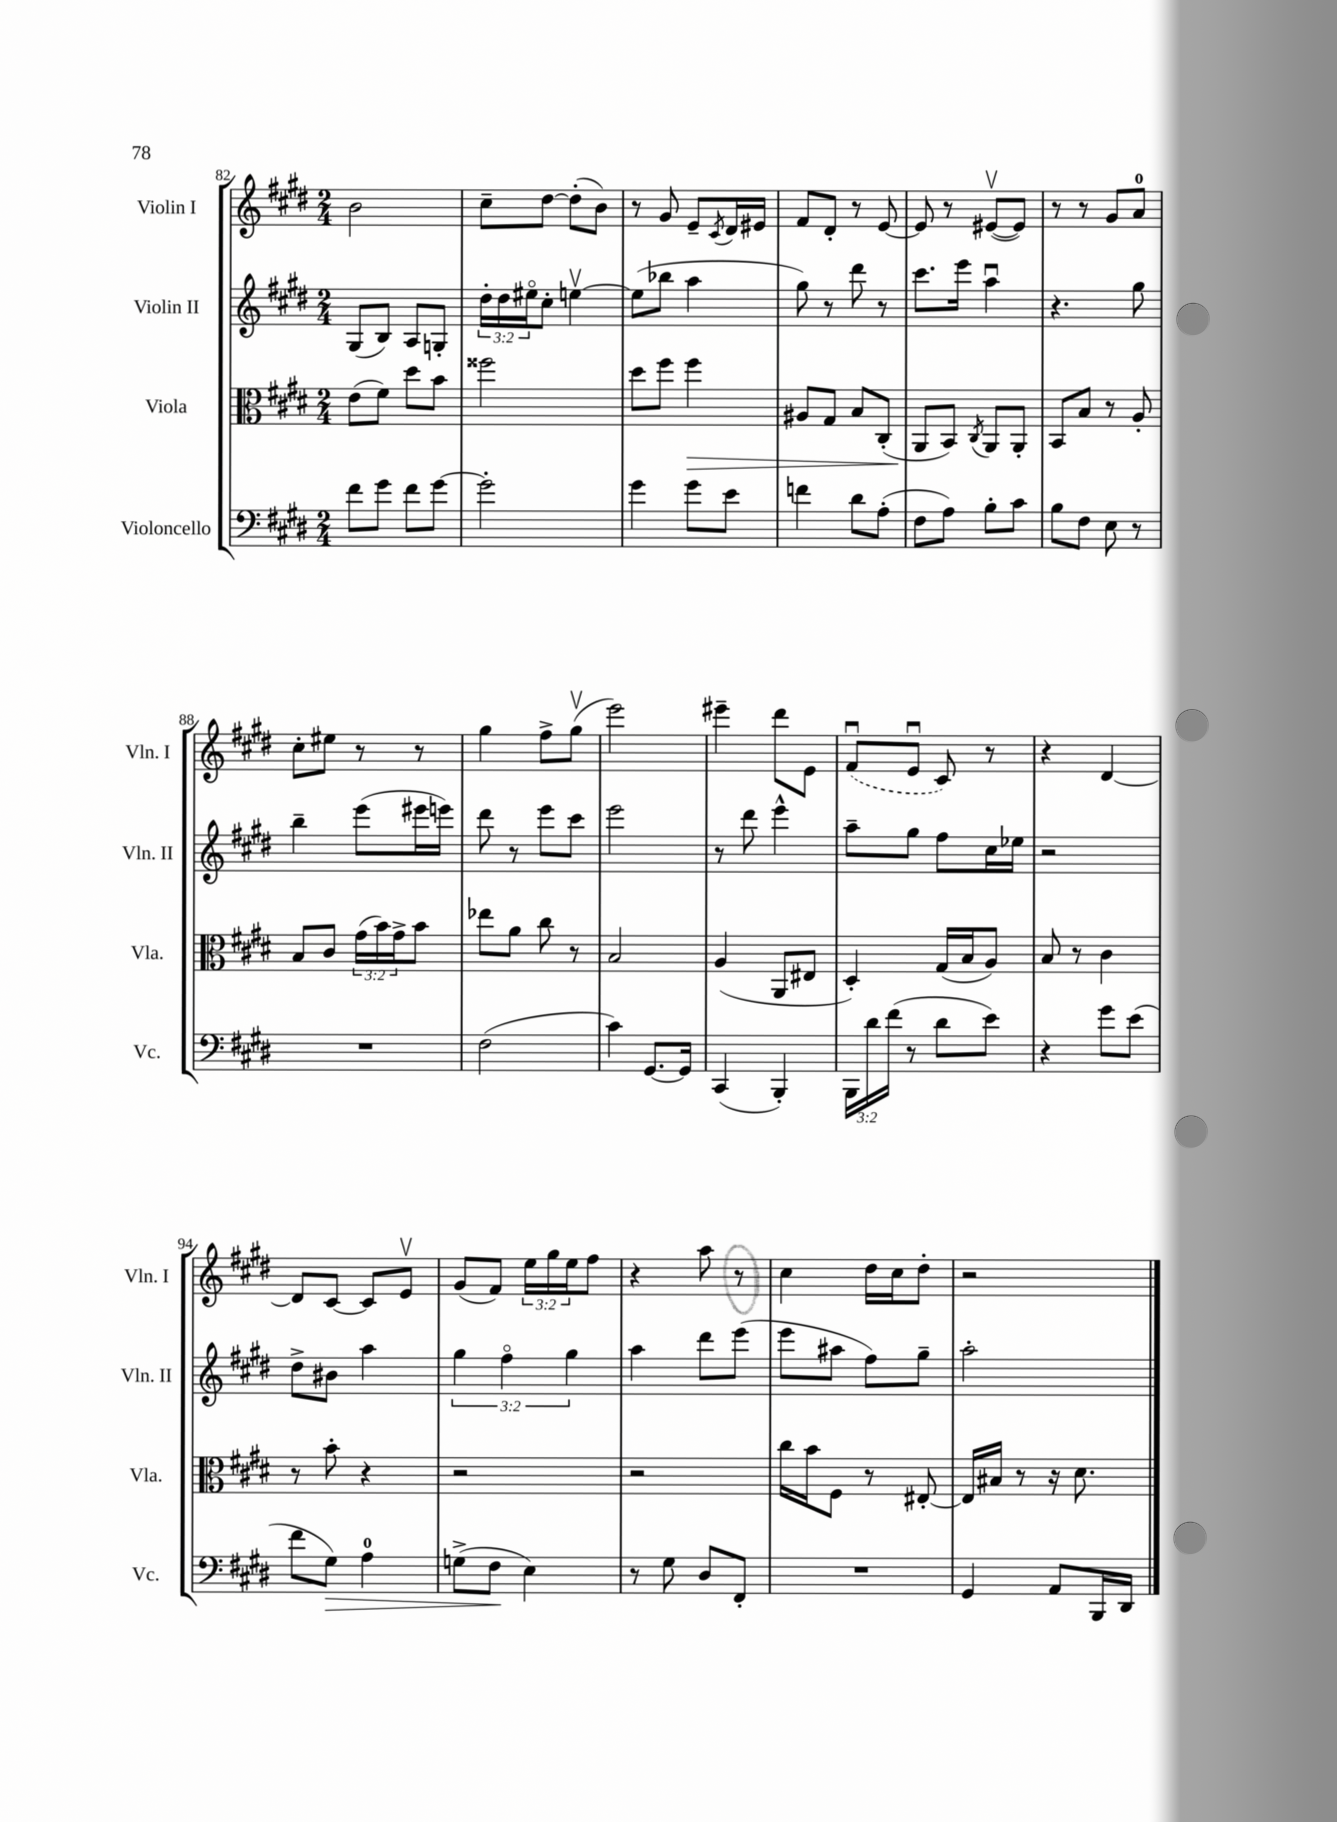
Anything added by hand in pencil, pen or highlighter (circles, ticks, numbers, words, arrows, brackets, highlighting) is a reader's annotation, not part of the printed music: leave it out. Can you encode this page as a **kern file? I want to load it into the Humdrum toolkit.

**kern	**dynam	**kern	**dynam	**kern	**kern
*part4	*part4	*part3	*part3	*part2	*part1
*staff4	*staff4	*staff3	*staff3	*staff2	*staff1
*I"Violoncello	*	*I"Viola	*	*I"Violin II	*I"Violin I
*I'Vc.	*	*I'Vla.	*	*I'Vln. II	*I'Vln. I
*clefF4	*	*clefC3	*	*clefG2	*clefG2
*k[f#c#g#d#]	*	*k[f#c#g#d#]	*	*k[f#c#g#d#]	*k[f#c#g#d#]
*M2/4	*	*M2/4	*	*M2/4	*M2/4
=82	=82	=82	=82	=82	=82
8f#\L	.	(8e\L	.	(8G#/L	2b\
8g#\J	.	8f#\J)	.	8B/J)	.
8f#\L	.	8dd#\L	.	8A/L	.
[8g#\J	.	8b\J	.	8Gn'/J	.
=83	=83	=83	=83	=83	=83
2g#'\]	.	2ff##X\	.	24dd#'\LL	8cc#~\L
.	.	.	.	24dd#\	.
.	.	.	.	24ee#X\J	.
.	.	.	.	8cc#'\J	[8dd#\J
.	.	.	.	[4eenv\	(8dd#'\L]
.	.	.	.	.	8b\J)
=84	=84	=84	=84	=84	=84
4g#\	.	8dd#\L	.	(8ee\L]	8r
.	.	8ff#\J	.	8bb-X\J	8g#/
!	!	!	!LO:HP:b	!	!
8g#\L	.	4ff#\	>	4aa\	8e~/L
.	.	.	.	.	8qc#/
8e\J	.	.	.	.	16d#/L
.	.	.	.	.	16e#X/JJ
=85	=85	=85	=85	=85	=85
4fn\	.	8A#X/L	.	8gg#\)	8f#/L
.	.	8G#/J	.	8r	8d#'/J
8d#\L	.	8B/L	.	8ddd#\	8r
(8A'\J	.	(8C#'/J	.	8r	[8e/
=86	=86	=86	=86	=86	=86
8F#\L	.	8AA/L	.	8.ccc#\L	8e/]
8A\J)	.	8BB/J)	]	.	8r
.	.	.	.	16eee\Jk	.
.	.	8qC#/	.	.	.
8B'\L	.	8AA/L	.	4aau\	([8e#Xv/L
8c#\J	.	8AA'/J	.	.	8e#/J])
=87	=87	=87	=87	=87	=87
8B\L	.	8BB/L	.	4.r	8r
8F#\J	.	8B/J	.	.	8r
8E\	.	8r	.	.	8g#/L
8r	.	8A'/	.	8gg#\	8a/J
!!LO:LB:g=z
=88	=88	=88	=88	=88	=88
2r	.	8B/L	.	4bb~\	8cc#'\L
.	.	8c#/J	.	.	8ee#X\J
.	.	(24g#\LL	.	(8eee\L	8r
.	.	24b\)	.	.	.
.	.	24g#^\J	.	.	.
.	.	8b\J	.	16eee#X\L	8r
.	.	.	.	16eeen\JJ)	.
=89	=89	=89	=89	=89	=89
(2F#\	.	8ee-X\L	.	8ddd#\	4gg#\
.	.	8a\J	.	8r	.
.	.	8cc#\	.	8eee\L	8ff#^\L
.	.	8r	.	8ccc#\J	(8gg#v\J
=90	=90	=90	=90	=90	=90
4c#\)	.	2B/	.	2eee\	2eee\)
[8.GG#/L	.	.	.	.	.
16GG#/Jk]	.	.	.	.	.
=91	=91	=91	=91	=91	=91
(4CC#/	.	(4A/	.	8r	4eee#X~\
.	.	.	.	8ddd#\	.
4BBB'/)	.	8AA/L	.	4eee^^\	8ddd#\L
.	.	8E#X/J	.	.	8e\J
=92	=92	=92	=92	=92	=92
24BBB\LL	.	4D#'/)	.	8aa~\L	(8f#u/L
24d#\	.	.	.	.	.
(24f#\JJ	.	.	.	.	.
8r	.	.	.	8gg#\J	8eu/J
8d#\L	.	(16G#/LL	.	8ff#\L	8c#/)
.	.	16B/J	.	.	.
8e\J)	.	8A/J)	.	16cc#\L	8r
.	.	.	.	16ee-X\JJ	.
=93	=93	=93	=93	=93	=93
4r	.	8B/	.	2r	4r
.	.	8r	.	.	.
8g#\L	.	4c#\	.	.	[4d#/
(8e\J	.	.	.	.	.
!!LO:LB:g=z
=94	=94	=94	=94	=94	=94
8f#\L	.	8r	.	8dd#^\L	8d#/L]
!	!LO:HP:b	!	!	!	!
8G#\J)	>	8b'\	.	8b#X\J	[8c#/J
4A\	.	4r	.	4aa\	8c#/L]
.	.	.	.	.	8ev/J
=95	=95	=95	=95	=95	=95
(8Gn^\L	.	2r	.	6gg#\	(8g#/L
8F#\J	.	.	.	.	8f#/J)
.	.	.	.	6ff#\	.
4E\)	]	.	.	.	24ee\LL
.	.	.	.	.	24gg#\
.	.	.	.	6gg#\	24ee\J
.	.	.	.	.	8ff#\J
=96	=96	=96	=96	=96	=96
8r	.	2r	.	4aa\	4r
8G#\	.	.	.	.	.
8D#/L	.	.	.	8ddd#\L	8aa\
8FF#'/J	.	.	.	(8eee\J	8r
=97	=97	=97	=97	=97	=97
2r	.	16cc#\LL	.	8eee\L	4cc#\
.	.	16b\J	.	.	.
.	.	8F#\J	.	8aa#X\J	.
.	.	8r	.	8ff#\L)	16dd#\LL
.	.	.	.	.	16cc#\J
.	.	[8E#X'/	.	8gg#~\J	8dd#'\J
=98	=98	=98	=98	=98	=98
4GG#/	.	16E#/LL]	.	2aa'\	2r
.	.	16B#X/JJ	.	.	.
.	.	8r	.	.	.
8AA/L	.	16r	.	.	.
.	.	8.d#\	.	.	.
16BBB/L	.	.	.	.	.
16DD#/JJ	.	.	.	.	.
==	==	==	==	==	==
*-	*-	*-	*-	*-	*-
